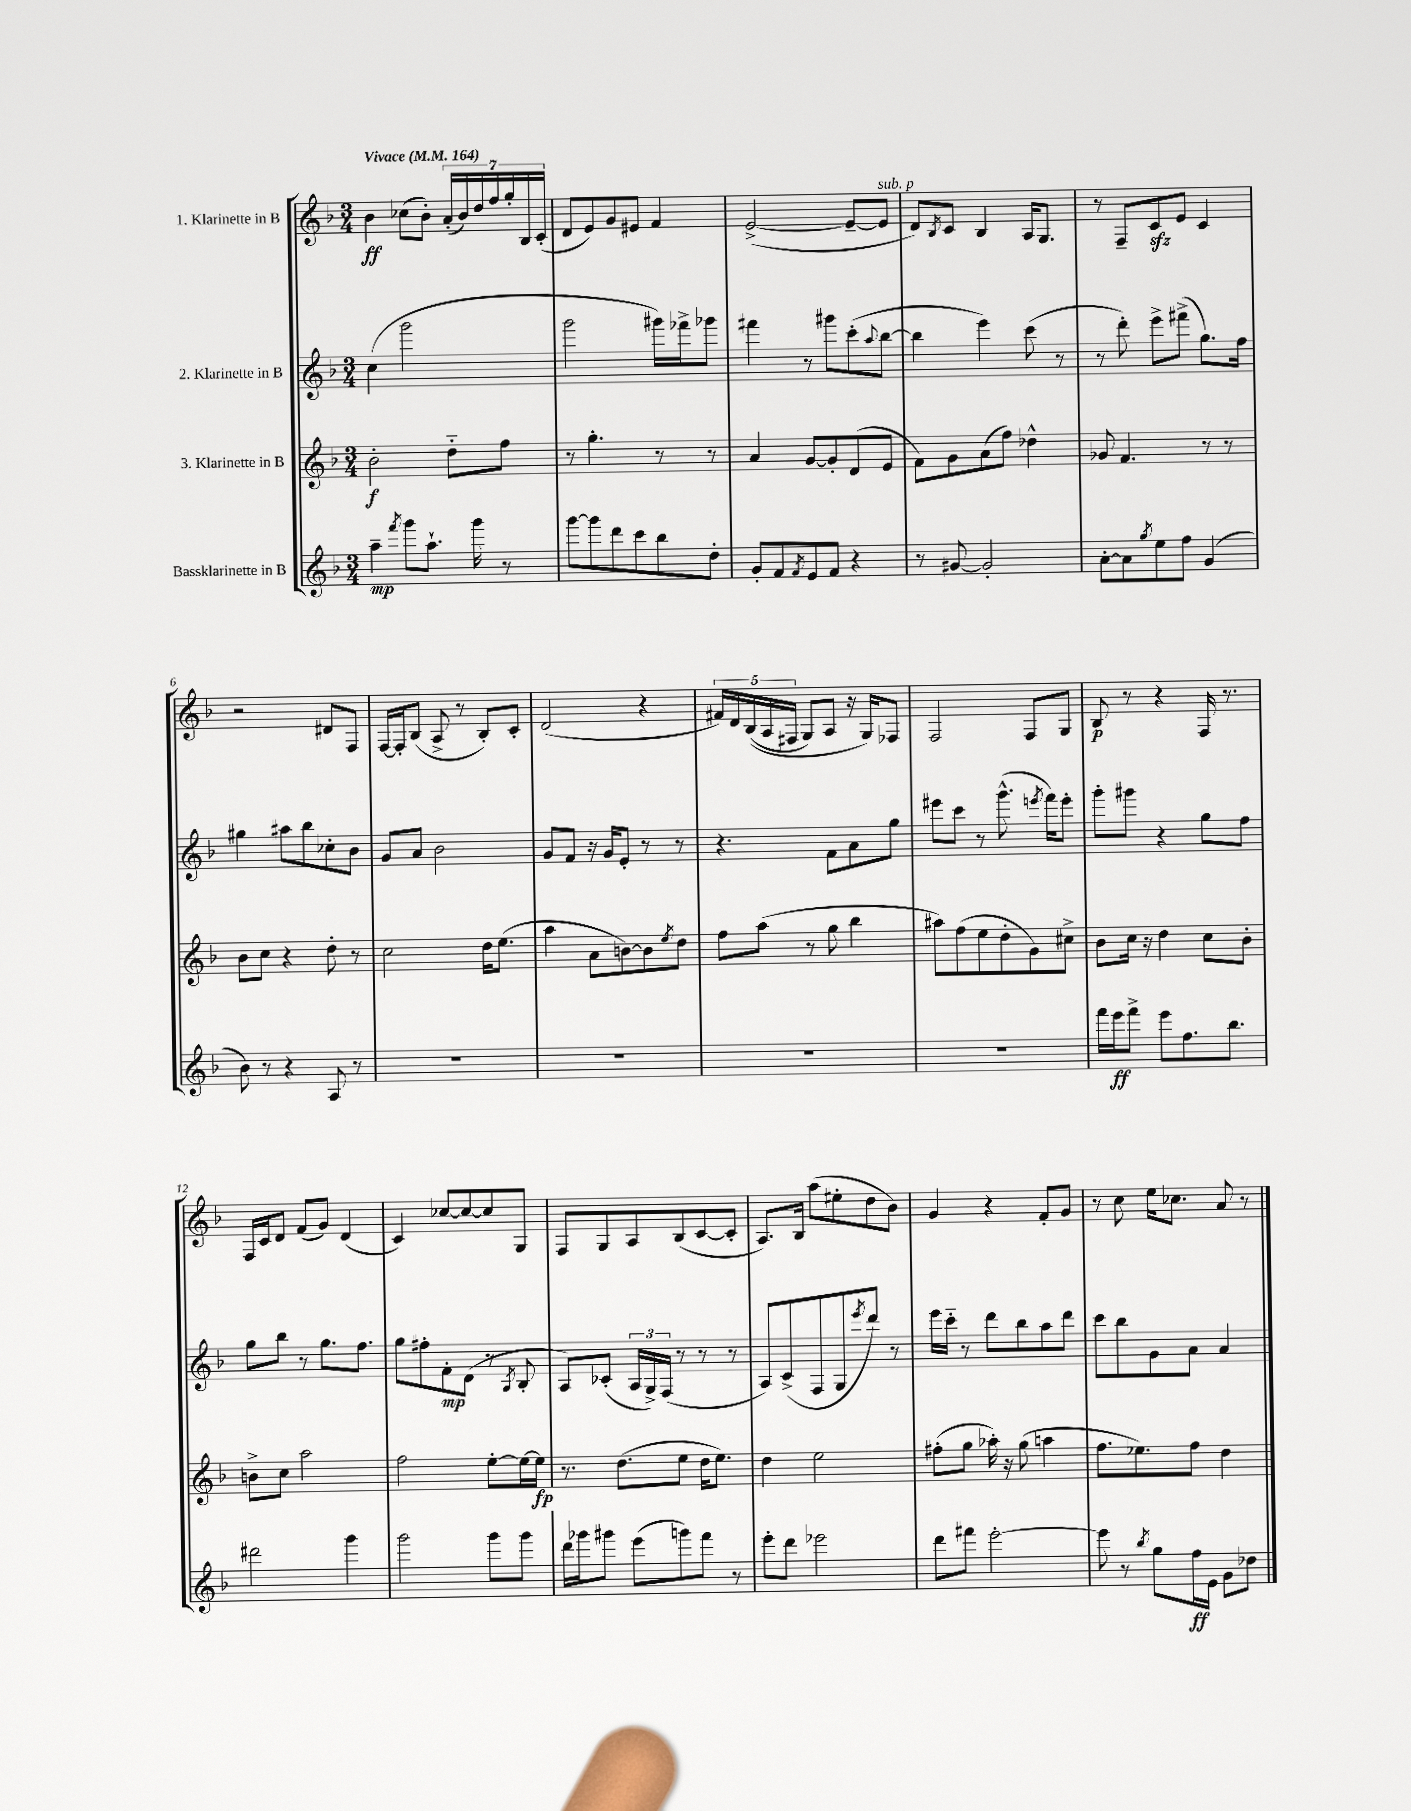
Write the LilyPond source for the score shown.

<<
\new StaffGroup <<
\new Staff = "s0" \with { instrumentName = "1. Klarinette in B" } {
    \clef treble \key f \major \numericTimeSignature \time 3/4 \tempo "Vivace" 4 = 164
    bes'4\ff ces''8( bes'8-.) \tuplet 7/4 { a'16-.( bes'16) d''16 f''16 g''16-. bes16 c'16-.( } |
    d'8 e'8) g'8 eis'8 f'4 |
    e'2~->( e'8~-- e'8^\markup { \italic "sub. p" } |
    d'8) \acciaccatura { bes8 } c'8 bes4 a16 g8. |
    r8 f8-- c'8\sfz e'8 c'4 |
    r2 dis'8 f8 |
    f16~ f16-. bes8( a8-> r8 bes8-.) c'8-. |
    d'2( r4 |
    \tuplet 5/4 { fis'16) d'16 bes16(\( a16 fis16 } g8) a8 r16 g16\) fes8 |
    f2 f8 g8 |
    bes8\p r8 r4 f16 r8. |
    f16 c'16 d'8 f'8( g'8) d'4( |
    c'4) ces''8~ ces''8~ ces''8 g8 |
    f8 g8 a8 bes8( c'8~ c'8-. |
    a8.) bes16 a''8( eis''8-. d''8 bes'8) |
    g'4 r4 f'8-. g'8 |
    r8 c''8 e''16 ces''8. a'8 r8 \bar "|." |
}
\new Staff = "s1" \with { instrumentName = "2. Klarinette in B" } {
    \clef treble \key f \major \numericTimeSignature \time 3/4
    c''4( g'''2 |
    g'''2 gis'''16) fes'''16-> ges'''8 |
    fis'''4 r8 gis'''8 c'''8-.( \appoggiatura { a''8 } bes''8~ |
    bes''4 e'''4) c'''8( r8 |
    r8 d'''8-.) e'''8-> fis'''8->( g''8.) f''16 |
    gis''4 ais''8 bes''8 ces''8-. bes'8 |
    g'8 a'8 bes'2 |
    g'8 f'8 r16 g'16 e'8-. r8 r8 |
    r4. f'8 a'8 g''8 |
    eis'''8 c'''8 r8 g'''8.-^( \acciaccatura { e'''8 } f'''16) e'''8-. |
    g'''8-. gis'''8 r4 g''8 f''8 |
    g''8 bes''8 r8 g''8. f''8. |
    g''8 fis''8-. f'8-.\mp d'8( r8 \acciaccatura { a8 } bes8-. |
    a8) ces'8-.( \tuplet 3/2 { a16 g16->) f16( } r8 r8 r8 |
    a8) c'8->( f8 g8 \acciaccatura { e'''8 } d'''8) r8 |
    e'''16 c'''16-_ r8 d'''8 bes''8 a''8 d'''8 |
    c'''8 bes''8 g'8 a'8 a'4 \bar "|." |
}
\new Staff = "s2" \with { instrumentName = "3. Klarinette in B" } {
    \clef treble \key f \major \numericTimeSignature \time 3/4
    bes'2-.\f d''8-_ f''8 |
    r8 g''4.-. r8 r8 |
    a'4 g'8~ g'8-. d'8( e'8 |
    f'8) g'8 a'8( f''8) des''4-^ |
    ges'8 f'4. r8 r8 |
    bes'8 c''8 r4 d''8-. r8 |
    c''2 d''16 e''8.( |
    a''4 a'8 b'8~) b'8 \acciaccatura { e''8 } d''8 |
    f''8 a''8( r8 g''8 bes''4 |
    ais''8) f''8( e''8 d''8-. g'8) cis''8-> |
    bes'8 c''16 r16 d''4 c''8 bes'8-. |
    b'8-> c''8 a''2 |
    f''2 e''8~-. e''16~ e''16\fp |
    r8. d''8.( e''8 d''16 e''8.) |
    d''4 e''2 |
    fis''8-.( g''8 aes''16-.) r16 g''8( a''4 |
    f''8. ees''8.) f''8 d''4 \bar "|." |
}
\new Staff = "s3" \with { instrumentName = "Bassklarinette in B" } {
    \clef treble \key f \major \numericTimeSignature \time 3/4
    a''4--\mp \acciaccatura { f'''8 } g'''8 a''8.-! g'''16 r8 |
    g'''8~ g'''8 d'''8 c'''8 bes''8 d''8-. |
    g'8-. f'8 \acciaccatura { f'8 } e'8 f'8 r4 |
    r8 gis'8~ gis'2-. |
    a'8~-. a'8 \acciaccatura { g''8 } e''8 f''8 g'4( |
    bes'8) r8 r4 a8 r8 |
    R2. |
    R2. |
    R2. |
    R2. |
    f'''16 e'''16\ff f'''8-> e'''8 f''8. bes''8. |
    dis'''2 g'''4 |
    g'''2 g'''8 g'''8 |
    d'''16 ges'''16 gis'''8 e'''8( g'''8) f'''8 r8 |
    e'''8-. d'''8 ees'''2 |
    d'''8 fis'''8 e'''2~-. |
    e'''8 r8 \acciaccatura { bes''8 } g''8 f''16\ff e'16 g'8 des''8 \bar "|." |
}
>>
>>
